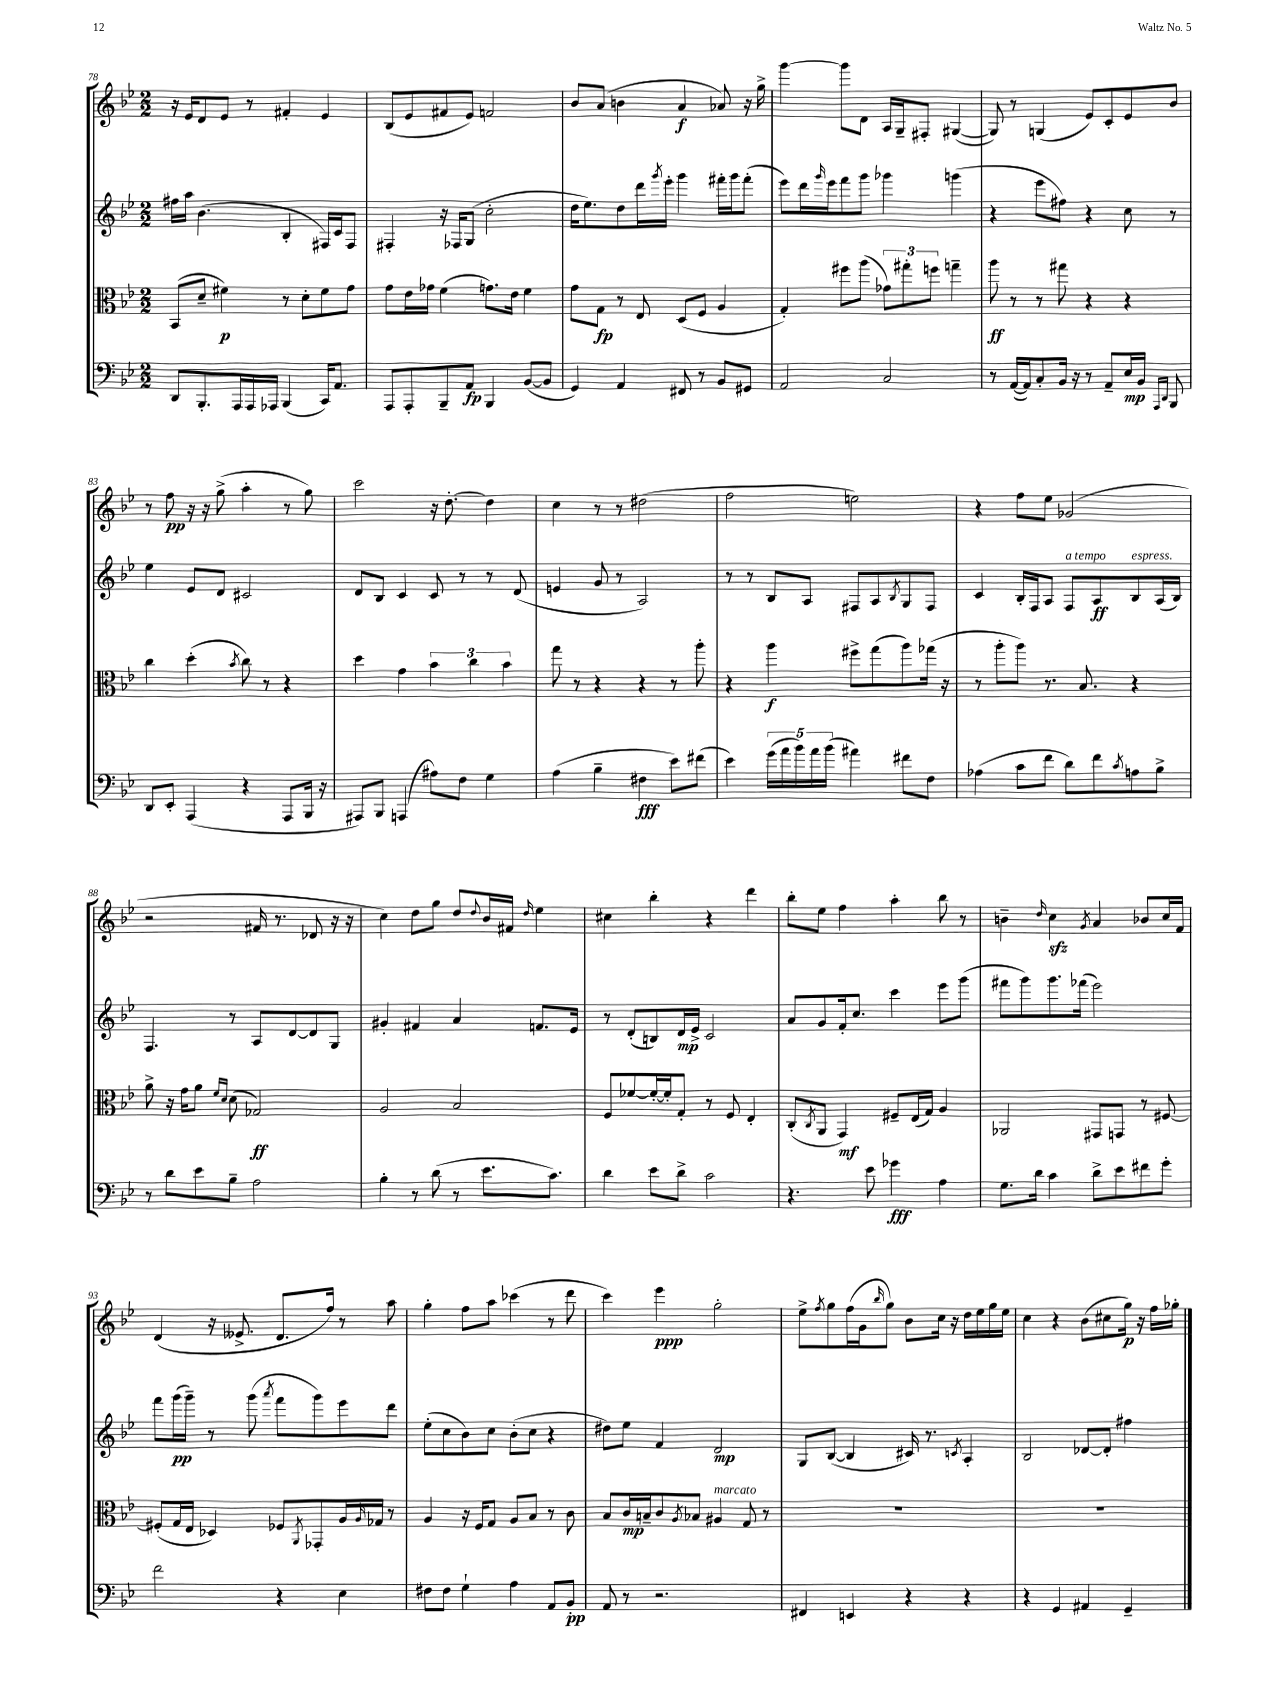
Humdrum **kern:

**kern	**dynam	**kern	**dynam	**kern	**dynam	**kern	**dynam
*part4	*part4	*part3	*part3	*part2	*part2	*part1	*part1
*staff4	*staff4	*staff3	*staff3	*staff2	*staff2	*staff1	*staff1
*clefF4	*	*clefC3	*	*clefG2	*	*clefG2	*
*k[b-e-]	*	*k[b-e-]	*	*k[b-e-]	*	*k[b-e-]	*
*M2/2	*	*M2/2	*	*M2/2	*	*M2/2	*
=78	=78	=78	=78	=78	=78	=78	=78
8DD/L	.	(8BB-/L	.	16ff#X\LL	.	16r	.
.	.	.	.	16aa\JJ	.	16e-/KL	.
8.BBB-'/	.	8d~/J	.	(4.b-\	.	8d/	.
.	.	4f#X\)	p	.	.	8e-/J	.
16AAA/L	.	.	.	.	.	.	.
16AAA/	.	.	.	.	.	8r	.
16AAA-X/JJ	.	.	.	.	.	.	.
(4BBB-/	.	8r	.	4B-'/	.	4f#X'/	.
.	.	8d'\L	.	.	.	.	.
16CC/KL)	.	8f#\	.	16F#X/LL)	.	4e-/	.
8.AA/J	.	.	.	16c/J	.	.	.
.	.	8g\J	.	8F#/J	.	.	.
=79	=79	=79	=79	=79	=79	=79	=79
8AAA/L	.	8g\L	.	4F#X'/	.	(8B-/L	.
8AAA'/	.	16e-\L	.	.	.	8e-/	.
.	.	16g-X\JJ	.	.	.	.	.
8BBB-~/	.	(4f\	.	16r	.	8f#X/	.
.	.	.	.	16F-X/KL	.	.	.
8AA/J	fp	.	.	(8G/J	.	8e-/J)	.
4BBB-/	.	8.gn\L)	.	2cc'\	.	2fn/	.
.	.	16e-\Jk	.	.	.	.	.
([8BB-/L	.	4f\	.	.	.	.	.
8BB-/J]	.	.	.	.	.	.	.
=80	=80	=80	=80	=80	=80	=80	=80
4GG/)	.	8g\L	.	16dd\KL	.	8b-/L	.
.	.	.	.	8.ee-\)	.	.	.
.	.	8G\J	fp	.	.	(8a/J	.
4AA/	.	8r	.	8dd\	.	4bn\	.
.	.	8E-/	.	16ddd\L	.	.	.
.	.	.	.	8qggg/	.	.	.
.	.	.	.	16eee-'\JJ	.	.	.
8FF#X/	.	(8D/L	.	4ggg\	.	4a/	f
8r	.	8F/J	.	.	.	.	.
8BB-/L	.	4A/	.	16fff#X'\LL	.	8a-X/)	.
.	.	.	.	16ggg\J	.	.	.
8GG#X/J	.	.	.	(8fff#'\J	.	16r	.
.	.	.	.	.	.	16gg^\	.
=81	=81	=81	=81	=81	=81	=81	=81
2AA/	.	4G'/)	.	8eee-\L)	.	[4ggg\	.
.	.	.	.	16ddd\L	.	.	.
.	.	.	.	16qqggg/	.	.	.
.	.	.	.	16eee-\J	.	.	.
.	.	8ff#X\L	.	8fff\	.	8ggg\L]	.
.	.	(8aa\J	.	8ggg\J	.	8d\J	.
2C/	.	12g-X\L)	.	4ggg-X\	.	16A/LL	.
.	.	.	.	.	.	16G~/J	.
.	.	12gg#X'\	.	.	.	.	.
.	.	.	.	.	.	8F#X'/J	.
.	.	12ffn\J	.	.	.	.	.
.	.	4ggn~\	.	(4gggn\	.	([4G#X/	.
=82	=82	=82	=82	=82	=82	=82	=82
8r	.	8aa\	ff	4r	.	8G#/])	.
([16AA/LL	.	8r	.	.	.	8r	.
16AA/J])	.	.	.	.	.	.	.
8C'/	.	8r	.	8eee-\L	.	(4Gn/	.
16BB-/Jk	.	8gg#X\	.	8ff#X\J)	.	.	.
16r	.	.	.	.	.	.	.
8r	.	4r	.	4r	.	8e-/L)	.
8AA~/L	.	.	.	.	.	8c'/	.
16E-/L	mp	4r	.	8cc\	.	8e-/	.
16BB-/JJ	.	.	.	.	.	.	.
16qqAAA/LL	.	.	.	.	.	.	.
16qqDD/JJ	.	.	.	.	.	.	.
8BBB-/	.	.	.	8r	.	8b-/J	.
!!LO:LB:g=z
=83	=83	=83	=83	=83	=83	=83	=83
8DD/L	.	4cc\	.	4ee-\	.	8r	.
8EE-'/J	.	.	.	.	.	8ff\	pp
(4AAA/	.	(4dd'\	.	8e-/L	.	16r	.
.	.	.	.	.	.	16r	.
.	.	.	.	8d/J	.	(8gg^\	.
.	.	8qb-/	.	.	.	.	.
4r	.	8cc\)	.	2c#X/	.	4aa'\	.
.	.	8r	.	.	.	.	.
8AAA/L	.	4r	.	.	.	8r	.
16BBB-/Jk	.	.	.	.	.	8gg\)	.
16r	.	.	.	.	.	.	.
=84	=84	=84	=84	=84	=84	=84	=84
8AAA#X/L)	.	4dd\	.	8d/L	.	2ccc\	.
8BBB-/J	.	.	.	8B-/J	.	.	.
(4AAAn/	.	4g\	.	4c/	.	.	.
8A#X\L)	.	6b-\	.	8c/	.	16r	.
.	.	.	.	.	.	[8.dd'\	.
8F\J	.	.	.	8r	.	.	.
.	.	6cc\	.	.	.	.	.
4G\	.	.	.	8r	.	4dd\]	.
.	.	6b-\	.	.	.	.	.
.	.	.	.	(8d/	.	.	.
=85	=85	=85	=85	=85	=85	=85	=85
(4A\	.	8gg\	.	4en/	.	4cc\	.
.	.	8r	.	.	.	.	.
4B-~\	.	4r	.	8g/	.	8r	.
.	.	.	.	8r	.	8r	.
4F#X\	fff	4r	.	2A/)	.	(2dd#X\	.
8e-\L)	.	8r	.	.	.	.	.
(8f#X\J	.	8aa'\	.	.	.	.	.
=86	=86	=86	=86	=86	=86	=86	=86
4e-\)	.	4r	.	8r	.	2ff\	.
.	.	.	.	8r	.	.	.
(20g\LL	.	4aa\	f	8B-/L	.	.	.
20a\	.	.	.	.	.	.	.
20b-\)	.	.	.	.	.	.	.
.	.	.	.	8A/J	.	.	.
20a\	.	.	.	.	.	.	.
(20b-\JJ	.	.	.	.	.	.	.
4a#X\)	.	8ff#X^\L	.	8F#X/L	.	2een\)	.
.	.	(8gg\	.	8A/	.	.	.
.	.	.	.	8qB-/	.	.	.
8f#X\L	.	8aa\)	.	8G/	.	.	.
8F\J	.	(16gg-X\Jk	.	8F#/J	.	.	.
.	.	16r	.	.	.	.	.
=87	=87	=87	=87	=87	=87	=87	=87
(4A-X\	.	8r	.	4c/	.	4r	.
.	.	8aa'\L	.	.	.	.	.
8c\L	.	8aa\J)	.	16B-'/LL	.	8ff\L	.
.	.	.	.	16F/J	.	.	.
8f\J	.	8.r	.	8A/J	.	8ee-\J	.
!	!	!	!	!LO:TX:a:i:t=a tempo	!	!	!
8d\L)	.	.	.	8F/L	.	(2g-X/	.
.	.	8.B-/	.	.	.	.	.
8f\	.	.	.	8A/	ff	.	.
8qc/	.	.	.	.	.	.	.
!	!	!	!	!LO:TX:a:i:t=espress.	!	!	!
8An\	.	4r	.	8B-/	.	.	.
8B-^\J	.	.	.	(16A/L	.	.	.
.	.	.	.	16B-/JJ)	.	.	.
!!LO:LB:g=z
=88	=88	=88	=88	=88	=88	=88	=88
8r	.	8a^\	.	4.F/	.	2r	.
8d\L	.	16r	.	.	.	.	.
.	.	16g\KL	.	.	.	.	.
8e-\	.	8a\J	.	.	.	.	.
.	.	16qqf/LL	.	.	.	.	.
.	.	16qqd/JJ	.	.	.	.	.
8B-~\J	.	(8d\	.	8r	.	.	.
2A\	.	2G-X/)	ff	8A/L	.	16f#X/	.
.	.	.	.	.	.	8.r	.
.	.	.	.	[8d/	.	.	.
.	.	.	.	8d/]	.	8d-X/	.
.	.	.	.	8G/J	.	16r	.
.	.	.	.	.	.	16r	.
=89	=89	=89	=89	=89	=89	=89	=89
4B-'\	.	2A/	.	4g#X'/	.	4cc\)	.
8r	.	.	.	4f#X/	.	8dd\L	.
(8d\	.	.	.	.	.	8gg\J	.
8r	.	2B-/	.	4a/	.	8dd/L	.
.	.	.	.	.	.	8qqdd/	.
8.e-\L	.	.	.	.	.	16b-/L	.
.	.	.	.	.	.	16f#X/JJ	.
.	.	.	.	.	.	16qqdd/	.
.	.	.	.	8.fn/L	.	4ee-\	.
8.c\J)	.	.	.	.	.	.	.
.	.	.	.	16e-/Jk	.	.	.
=90	=90	=90	=90	=90	=90	=90	=90
4d\	.	8F/L	.	8r	.	4cc#X\	.
.	.	[8f-X/	.	(8d'/L	.	.	.
8e-\L	.	16f-'/L_	.	8Bn/)	.	4bb-'\	.
.	.	16f-'/J]	.	.	.	.	.
8d^\J	.	8G'/J	.	16d/L	mp	.	.
.	.	.	.	16e-^/JJ	.	.	.
2c\	.	8r	.	2c/	.	4r	.
.	.	8F/	.	.	.	.	.
.	.	4E-'/	.	.	.	4ddd\	.
=91	=91	=91	=91	=91	=91	=91	=91
4.r	.	(8C'/L	.	8a/L	.	8bb-'\L	.
.	.	8qC/	.	.	.	.	.
.	.	8AA/J	.	8g/	.	8ee-\J	.
.	.	4GG/)	mf	16f'/k	.	4ff\	.
.	.	.	.	8.cc/J	.	.	.
8e-\	.	.	.	.	.	.	.
4g-X\	fff	8F#X~/L	.	4ccc\	.	4aa'\	.
.	.	(16E-/L	.	.	.	.	.
.	.	16G/JJ)	.	.	.	.	.
4A\	.	4A/	.	8eee-\L	.	8bb-\	.
.	.	.	.	(8ggg\J	.	8r	.
=92	=92	=92	=92	=92	=92	=92	=92
8.G\L	.	2AA-X/	.	8fff#X\L	.	4bn~\	.
.	.	.	.	8ggg\)	.	.	.
16d\Jk	.	.	.	.	.	.	.
.	.	.	.	.	.	16qqdd/	.
4c\	.	.	.	8.ggg\	.	4cczz\	.
.	.	.	.	(16fff-X\Jk	.	.	.
.	.	.	.	.	.	8qg/	.
8d^\L	.	8GG#X/L	.	2eee-\)	.	4a/	.
8e-\	.	8GGn/J	.	.	.	.	.
8f#X\	.	8r	.	.	.	8b-X/L	.
8g'\J	.	[8F#X/	.	.	.	16cc/L	.
.	.	.	.	.	.	16f/JJ	.
!!LO:LB:g=z
=93	=93	=93	=93	=93	=93	=93	=93
2f\	.	(8F#X'/L]	.	8fff\L	.	(4d/	.
.	.	16G/L	.	(16ggg\L	pp	.	.
.	.	16E-/JJ	.	16ggg~\JJ)	.	.	.
.	.	4D-X/)	.	8r	.	16r	.
.	.	.	.	.	.	8.e--X^/	.
.	.	.	.	(8ggg\	.	.	.
.	.	.	.	8qaaa/	.	.	.
4r	.	8F-X/L	.	8fff\L	.	8.d/L	.
.	.	8qAA/	.	.	.	.	.
.	.	8GG-X'/	.	8ggg\)	.	.	.
.	.	.	.	.	.	16ff/Jk)	.
4E-\	.	16A/L	.	8eee-\	.	8r	.
.	.	16qqA/	.	.	.	.	.
.	.	16G-X/JJ	.	.	.	.	.
.	.	8r	.	8ddd\J	.	8aa\	.
=94	=94	=94	=94	=94	=94	=94	=94
8F#X\L	.	4A/	.	(8ee-'\L	.	4gg'\	.
8F#\J	.	.	.	8cc\	.	.	.
4G`\	.	16r	.	8b-\)	.	8ff\L	.
.	.	16F/KL	.	.	.	.	.
.	.	8G/J	.	8cc\J	.	8aa\J	.
4A\	.	8A/L	.	(8b-'\L	.	(4ccc-X\	.
.	.	8B-/J	.	8cc\J	.	.	.
8AA/L	.	8r	.	4r	.	8r	.
8BB-'/J	pp	8c\	.	.	.	8ddd\	.
=95	=95	=95	=95	=95	=95	=95	=95
8AA/	.	8B-/L	.	8dd#X\L)	.	4ccc\)	.
8r	.	16c/L	mp	8ee-\J	.	.	.
.	.	16Bn~/J	.	.	.	.	.
2.r	.	8c/	.	4f/	.	4eee-\	ppp
.	.	8qA/	.	.	.	.	.
.	.	8B-X/J	.	.	.	.	.
!	!	!LO:TX:a:i:t=marcato	!	!	!	!	!
.	.	4A#X/	.	2d/	mp	2gg'\	.
.	.	8G/	.	.	.	.	.
.	.	8r	.	.	.	.	.
=96	=96	=96	=96	=96	=96	=96	=96
4FF#X/	.	1r	.	8G/L	.	8ee-^\L	.
.	.	.	.	.	.	8qff/	.
.	.	.	.	([8B-/J	.	8gg\	.
4EEn/	.	.	.	4B-/]	.	(16ff\L	.
.	.	.	.	.	.	16g\J	.
.	.	.	.	.	.	16qqbb-/	.
.	.	.	.	.	.	8gg\J)	.
4r	.	.	.	16c#X/)	.	8b-\L	.
.	.	.	.	8.r	.	.	.
.	.	.	.	.	.	16cc\Jk	.
.	.	.	.	.	.	16r	.
.	.	.	.	8qcn/	.	.	.
4r	.	.	.	4A'/	.	16dd\LL	.
.	.	.	.	.	.	16ee-\	.
.	.	.	.	.	.	16gg\	.
.	.	.	.	.	.	16ee-\JJ	.
=97	=97	=97	=97	=97	=97	=97	=97
4r	.	1r	.	2B-/	.	4cc\	.
4GG/	.	.	.	.	.	4r	.
4AA#X/	.	.	.	[8d-X/L	.	(8b-\L	.
.	.	.	.	8d-'/J]	.	8cc#X\	.
4GG~/	.	.	.	4ff#X\	.	16gg\Jk)	p
.	.	.	.	.	.	16r	.
.	.	.	.	.	.	16ff\LL	.
.	.	.	.	.	.	16gg-X'\JJ	.
==	==	==	==	==	==	==	==
*-	*-	*-	*-	*-	*-	*-	*-
